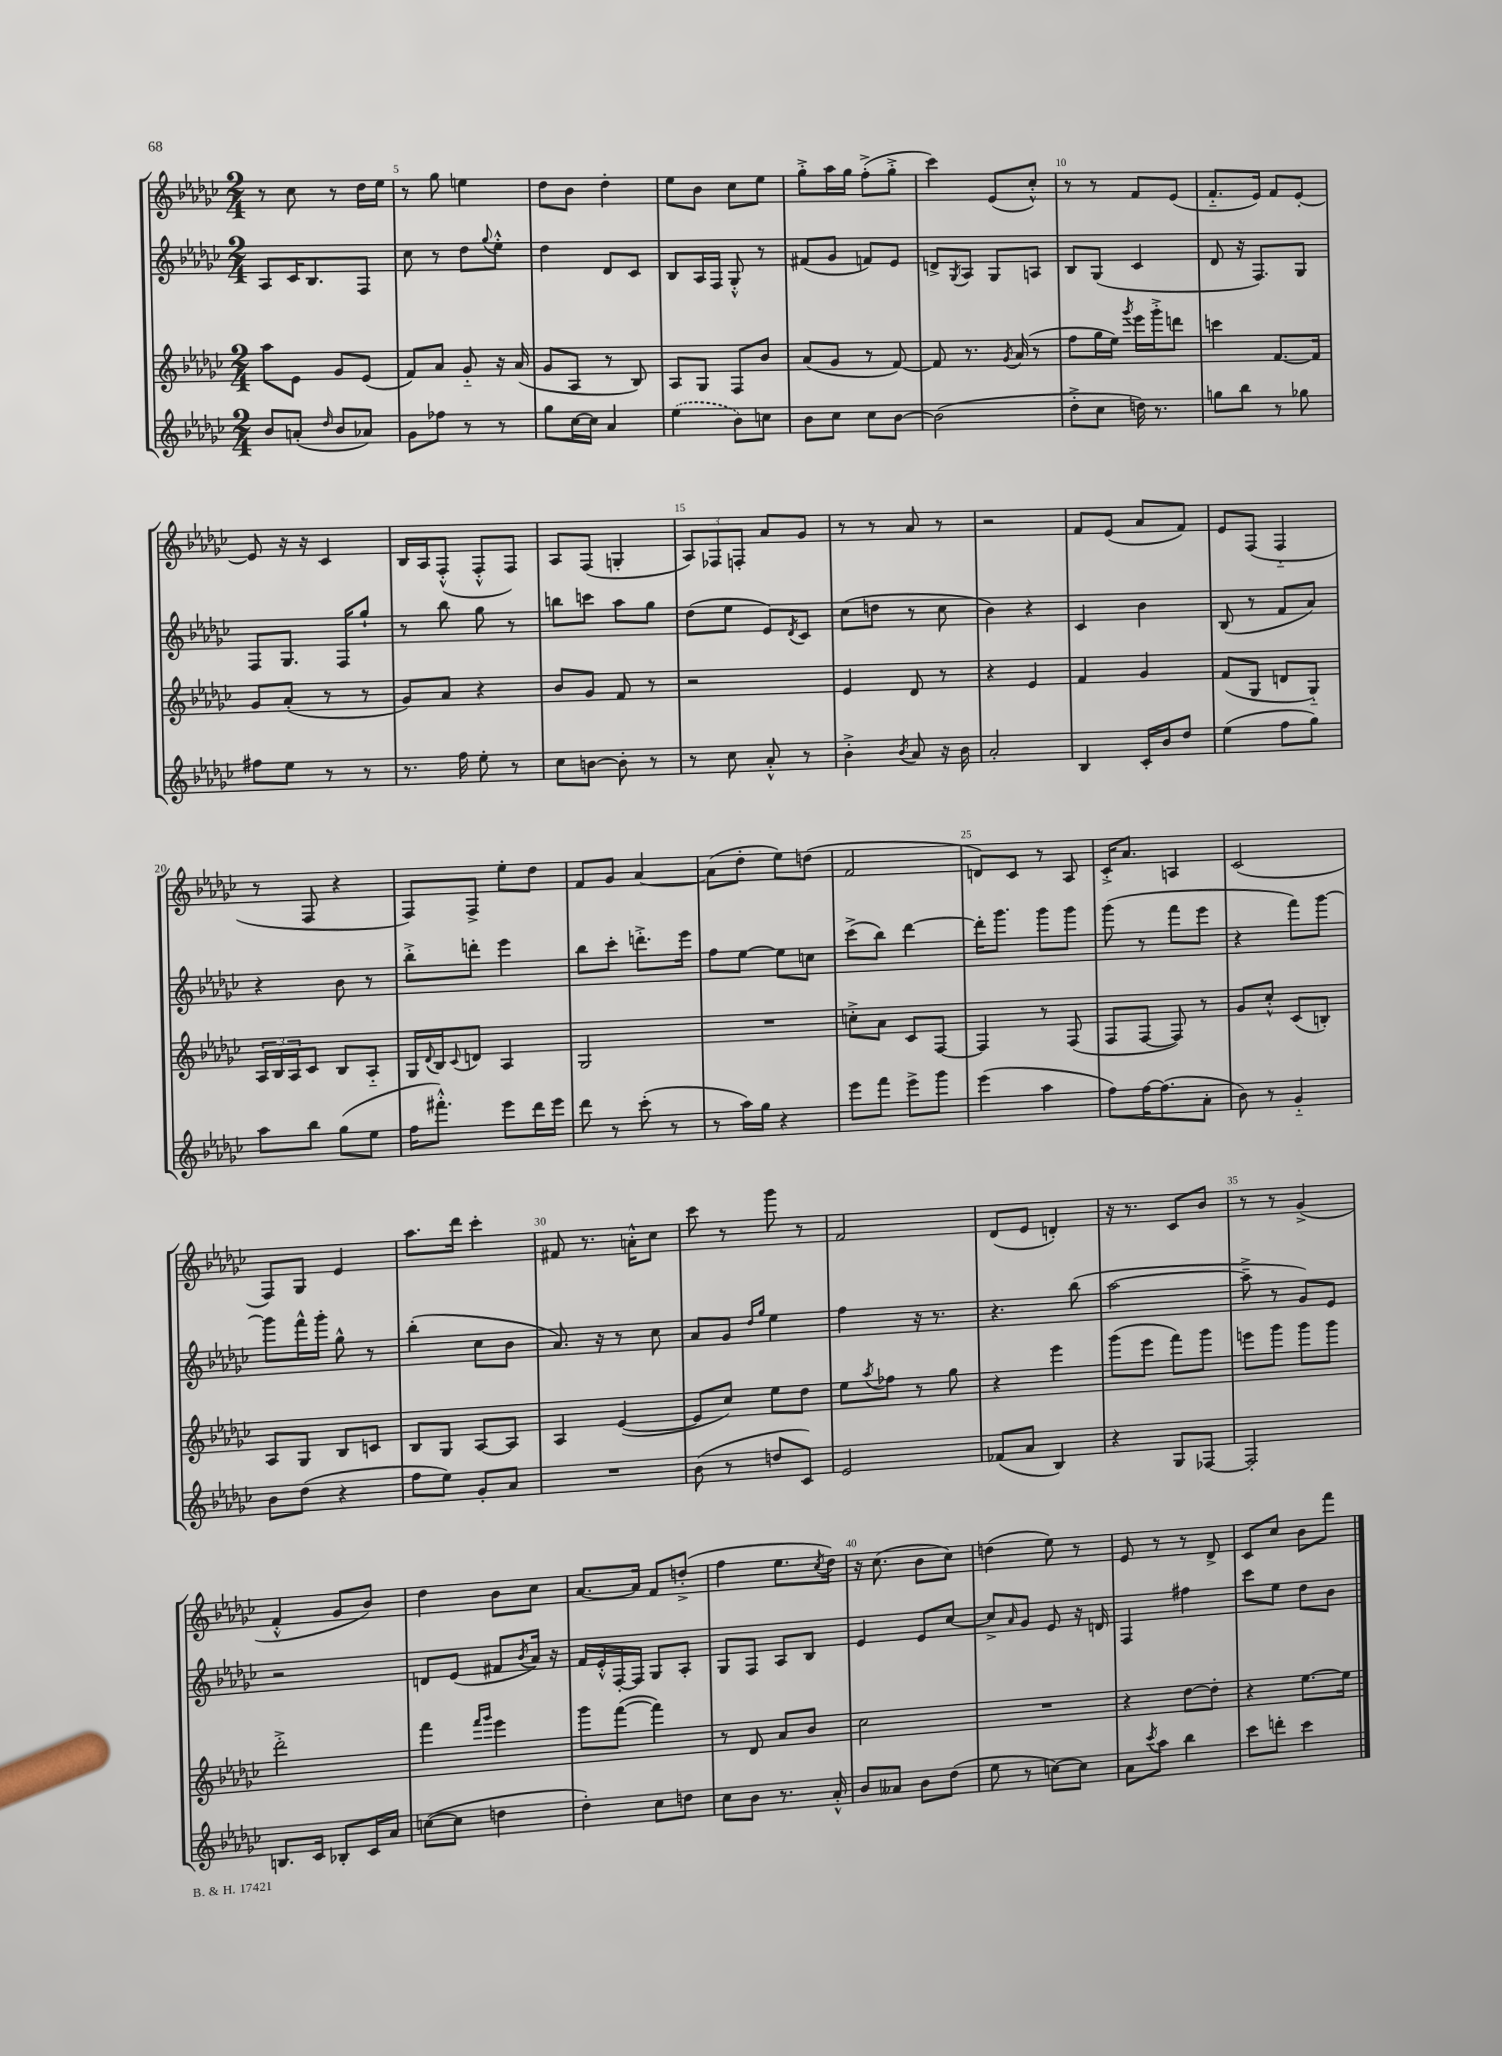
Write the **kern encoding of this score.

**kern	**kern	**kern	**kern
*part4	*part3	*part2	*part1
*staff4	*staff3	*staff2	*staff1
*clefG2	*clefG2	*clefG2	*clefG2
*k[b-e-a-d-g-c-]	*k[b-e-a-d-g-c-]	*k[b-e-a-d-g-c-]	*k[b-e-a-d-g-c-]
*M2/4	*M2/4	*M2/4	*M2/4
=4	=4	=4	=4
8b-/L	8aa-\L	8A-/L	8r
(8an'/J	8e-\J	16c-/K	8cc-\
.	.	8.B-/	.
16qqdd-/	.	.	.
8b-/L	8g-/L	.	8r
8a-X/J)	(8e-/J	8F/J	16dd-\LL
.	.	.	16ee-\JJ
=5	=5	=5	=5
8g-\L	8f/L)	8cc-\	8r
8ff-X\J	8a-/J	8r	8gg-\
8r	8g-/	8dd-\L	4een\
.	.	8qqgg-/	.
8r	16r	8ee-'^^\J	.
.	(16a-/	.	.
=6	=6	=6	=6
8gg-\L	8g-/L	4dd-\	8dd-\L
[16cc-\L	8A-/J	.	8b-\J
16cc-\JJ]	.	.	.
4a-/	8r	8d-/L	4dd-'\
.	8B-/)	8c-/J	.
=7	=7	=7	=7
(4ee-\	8A-/L	8B-/L	8ee-\L
.	8G-/J	16A-/L	8b-\J
.	.	16F/JJ	.
8b-\L)	8F/L	8G-'^^/	8cc-\L
8ccn\J	8b-/J	8r	8ee-\J
=8	=8	=8	=8
8b-\L	(8a-/L	(8f#X/L	8gg-'^\L
8cc-\J	8g-/J	8g-/J	16aa-\L
.	.	.	16gg-\JJ
8cc-\L	8r	8fn/L)	(8ff'^\L
[8b-\J	[8f/)	8e-/J	8gg-'^\J
=9	=9	=9	=9
(2b-\]	8f/]	8dn^/L	4ccc-\)
.	.	8qG-/	.
.	8.r	8A-/J	.
.	.	8G-/L	(8e-/L
.	8qg-/	.	.
.	(16a-/	.	.
.	8r	8An/J	8cc-'^^/J)
=10	=10	=10	=10
8dd-'^\L	8ff\L	8B-/L	8r
8cc-\J	16gg-\L	(8G-/J	8r
.	16ee-\JJ)	.	.
.	8qggg-/	.	.
16ddn\)	16eee-\LL	4c-/	8f/L
8.r	16ggg-'^\J	.	.
.	8dddn\J	.	(8e-/J
=11	=11	=11	=11
8ggn\L	4cccn\	8d-/	8.f/L
8bb-\J	.	16r	.
.	.	8.F/L)	16e-/Jk)
8r	[8.f/L	.	8f/L
8gg-X\	.	8G-/J	[8e-'/J
.	16f/Jk]	.	.
!!LO:LB:g=z
=12	=12	=12	=12
8ff#X\L	8g-/L	8F/L	8e-/]
8ee-\J	(8a-'/J	8.G-/J	16r
.	.	.	16r
8r	8r	.	4c-/
.	.	16F/KL	.
8r	8r	8gg-`/J	.
=13	=13	=13	=13
8.r	8g-/L)	8r	16B-/LL
.	.	.	16A-/J
.	8a-/J	8bb-\	(8F'^^/J
16ff\	.	.	.
8ee-'\	4r	8gg-\	8F'^^/L
8r	.	8r	8F/J)
=14	=14	=14	=14
8cc-\L	8b-/L	8bbn\L	8A-/L
[8bn\J	8g-/J	8cccn\J	(8F/J
8b'\]	8f/	8aa-\L	4Gn'/
8r	8r	8gg-\J	.
=15	=15	=15	=15
8r	2r	(8dd-\L	12A-/L)
.	.	.	12F-X/
8cc-\	.	8ee-\J	.
.	.	.	12Fn'/J
8a-'^^/	.	8e-/L)	8a-/L
.	.	8qd-/	.
8r	.	8c-/J	8g-/J
=16	=16	=16	=16
4b-'^\	4e-/	(8cc-\L	8r
.	.	8ddn\J	8r
8qb-/	.	.	.
8a-/	8d-/	8r	8a-/
16r	8r	8cc-\	8r
16b-\	.	.	.
=17	=17	=17	=17
2a-'/	4r	4b-\)	2r
.	4e-/	4r	.
=18	=18	=18	=18
4B-/	4f/	4c-/	8f/L
.	.	.	(8e-/J
16c-'/LL	4g-/	4b-\	8a-/L
16b-/J	.	.	.
8dd-/J	.	.	8f/J)
=19	=19	=19	=19
(4ee-\	(8f/L	(8B-/	8e-/L
.	8G-/J	8r	(8F/J
8ff\L	8dn/L	8f/L	4F/
8gg-\J)	8G-/J)	8a-/J)	.
!!LO:LB:g=z
=20	=20	=20	=20
8aa-\L	24A-/LL	4r	8r
.	24B-/	.	.
.	24A-/J	.	.
8bb-\J	8c-/J	.	8F/
(8gg-\L	8B-/L	8b-\	4r
8ee-\J	8A-/J	8r	.
=21	=21	=21	=21
16ff\KL	16G-/LL	8bb-'^\L	8F/L)
.	8qqd-/	.	.
8.fff#X'^^\J)	16B-/J	.	.
.	8qqc-/	.	.
.	8dn/J	8dddn'\J	8F^/J
8eee-\L	4A-/	4eee-\	8ee-'\L
16ddd-\L	.	.	8dd-\J
16eee-\JJ	.	.	.
=22	=22	=22	=22
8ddd-\	2G-/	8bb-\L	8f/L
8r	.	8ccc-'\J	8g-/J
(8ccc-'\	.	8.dddn'^\L	[4a-/
8r	.	.	.
.	.	16eee-\Jk	.
=23	=23	=23	=23
8r	2r	8ff\L	(8a-\L]
16aa-\LL)	.	[8ee-\J	8dd-'\J
16gg-\JJ	.	.	.
4r	.	8ee-\L]	8ee-\L)
.	.	8ccn\J	(8ddn\J
=24	=24	=24	=24
8eee-\L	8ccn'^\L	(8ccc-^\L	2f/
8fff\J	8a-\J	8bb-\J)	.
8eee-^\L	8c-/L	[4ddd-\	.
8ggg-\J	[8F/J	.	.
=25	=25	=25	=25
(4eee-\	4F/]	16ddd-'\KL]	8dn/L)
.	.	8.ggg-\J	.
.	.	.	8c-/J
4aa-\	8r	8ggg-\L	8r
.	(8F/	8ggg-\J	8A-/
=26	=26	=26	=26
8ff\L)	8F/L	(8ggg-\	16c-'^/KL
.	.	.	8.a-/J
[16ff\K	[8F/J	8r	.
(8.ff\]	.	.	.
.	8F/])	8fff\L	4An/
8a-'\J	8r	8eee-\J	.
=27	=27	=27	=27
8b-\)	8g-/L	4r	(2c-/
8r	8cc-'^^/J	.	.
4g-/	(8c-/L	8fff\L)	.
.	8Bn'/J)	[8ggg-\J	.
!!LO:LB:g=z
=28	=28	=28	=28
8b-\L	8A-/L	8ggg-\L]	8F/L)
(8dd-\J	8G-/J	16fff^^\L	8G-/J
.	.	16ggg-'\JJ	.
4r	8B-/L	8gg-^^\	4e-/
.	8cn/J	8r	.
=29	=29	=29	=29
8ff\L	8B-/L	(4bb-'\	8.aa-\L
8ee-\J)	8G-/J	.	.
.	.	.	16ddd-\Jk
8g-'/L	[8A-/L	8cc-\L	4ccc-'\
8a-/J	8A-/J]	8b-\J	.
=30	=30	=30	=30
2r	4A-/	8.a-/)	8f#X/
.	.	.	8.r
.	.	16r	.
.	([4e-/	8r	.
.	.	.	16an'^^\KL
.	.	8cc-\	8cc-\J
=31	=31	=31	=31
(8b-\	8e-/L]	8a-/L	8ccc-\
8r	8cc-/J)	8g-/J	8r
.	.	16qqdd-/LL	.
.	.	16qqgg-/JJ	.
8ddn/L	8ee-\L	4ee-\	8ggg-\
8c-/J)	8dd-\J	.	8r
=32	=32	=32	=32
2e-/	8ee-\L	4ff\	2f/
.	8qaa-/	.	.
.	8ff-X\J	.	.
.	8r	16r	.
.	.	8.r	.
.	8gg-\	.	.
=33	=33	=33	=33
(8f-X/L	4r	4.r	(8d-/L
8a-/J	.	.	8e-/J
4B-/)	4eee-\	.	4dn'/)
.	.	(8bb-\	.
=34	=34	=34	=34
4r	(8ggg-\L	[2aa-\	16r
.	.	.	8.r
.	8eee-\J	.	.
8G-/L	8fff\L)	.	8c-/L
[8F-X/J	8ggg-\J	.	8b-/J
=35	=35	=35	=35
2F-'/]	8eeen\L	8aa-~^\]	8r
.	8ggg-\J	8r	8r
.	8ggg-\L	8g-/L)	(4g-^/
.	8ggg-\J	8e-/J	.
!!LO:LB:g=z
=36	=36	=36	=36
8.Bn/L	2ddd-'^\	2r	4f'^^/
16c-/Jk	.	.	.
8B-X'/L	.	.	8g-/L
16c-/L	.	.	8b-/J)
16a-/JJ	.	.	.
=37	=37	=37	=37
([8ccn\L	4fff\	8dn/L	4dd-\
8cc\J]	.	(8e-/J	.
.	16qqfff/LL	.	.
.	16qqggg-/JJ	.	.
4ddn\	4eee-\	8f#X/L	8b-\L
.	.	8qb-/	.
.	.	16a-/Jk)	8cc-\J
.	.	16r	.
=38	=38	=38	=38
4dd-'\)	8ggg-\L	16f/LL	[8.a-/L
.	.	16e-'^^/	.
.	([8fff\J	[16F'/	.
.	.	16F/JJ]	16a-/Jk]
8cc-\L	4fff\])	8G-/L	8f/L
8ddn\J	.	8A-'/J	(8ddn'^/J
=39	=39	=39	=39
8cc-\L	8r	8G-/L	4ff\
8b-\J	8d-/	8F/J	.
8.r	8a-/L	8A-/L	8.ee-\L
.	8b-/J	8B-/J	.
.	.	.	8qcc-/
16a-'^^/	.	.	16dd-\Jk)
=40	=40	=40	=40
8b-/L	2cc-\	4e-/	16r
.	.	.	(8.cc-\
8a--X/J	.	.	.
8b-\L	.	8e-/L	8b-\L
(8dd-\J	.	[8cc-/J	8cc-\J)
=41	=41	=41	=41
8ee-\	2r	8cc-^/L]	(4ddn\
.	.	16qqa-/	.
8r	.	8g-/J	.
[8ccn\L)	.	8e-/	8ee-\)
8cc\J]	.	16r	8r
.	.	16dn/	.
=42	=42	=42	=42
8a-\L	4r	4F/	8e-/
8qccc-/	.	.	.
8aa-\J	.	.	8r
4bb-\	[8dd-\L	4ff#X\	8r
.	8dd-'\J]	.	8d-^/
=43	=43	=43	=43
8ccc-\L	4r	8ccc-\L	8c-/L
8dddn'\J	.	8ee-\J	8cc-/J
4ccc-\	[8.ee-\L	8dd-\L	8b-\L
.	.	8b-\J	8fff\J
.	16ee-\Jk]	.	.
==	==	==	==
*-	*-	*-	*-
